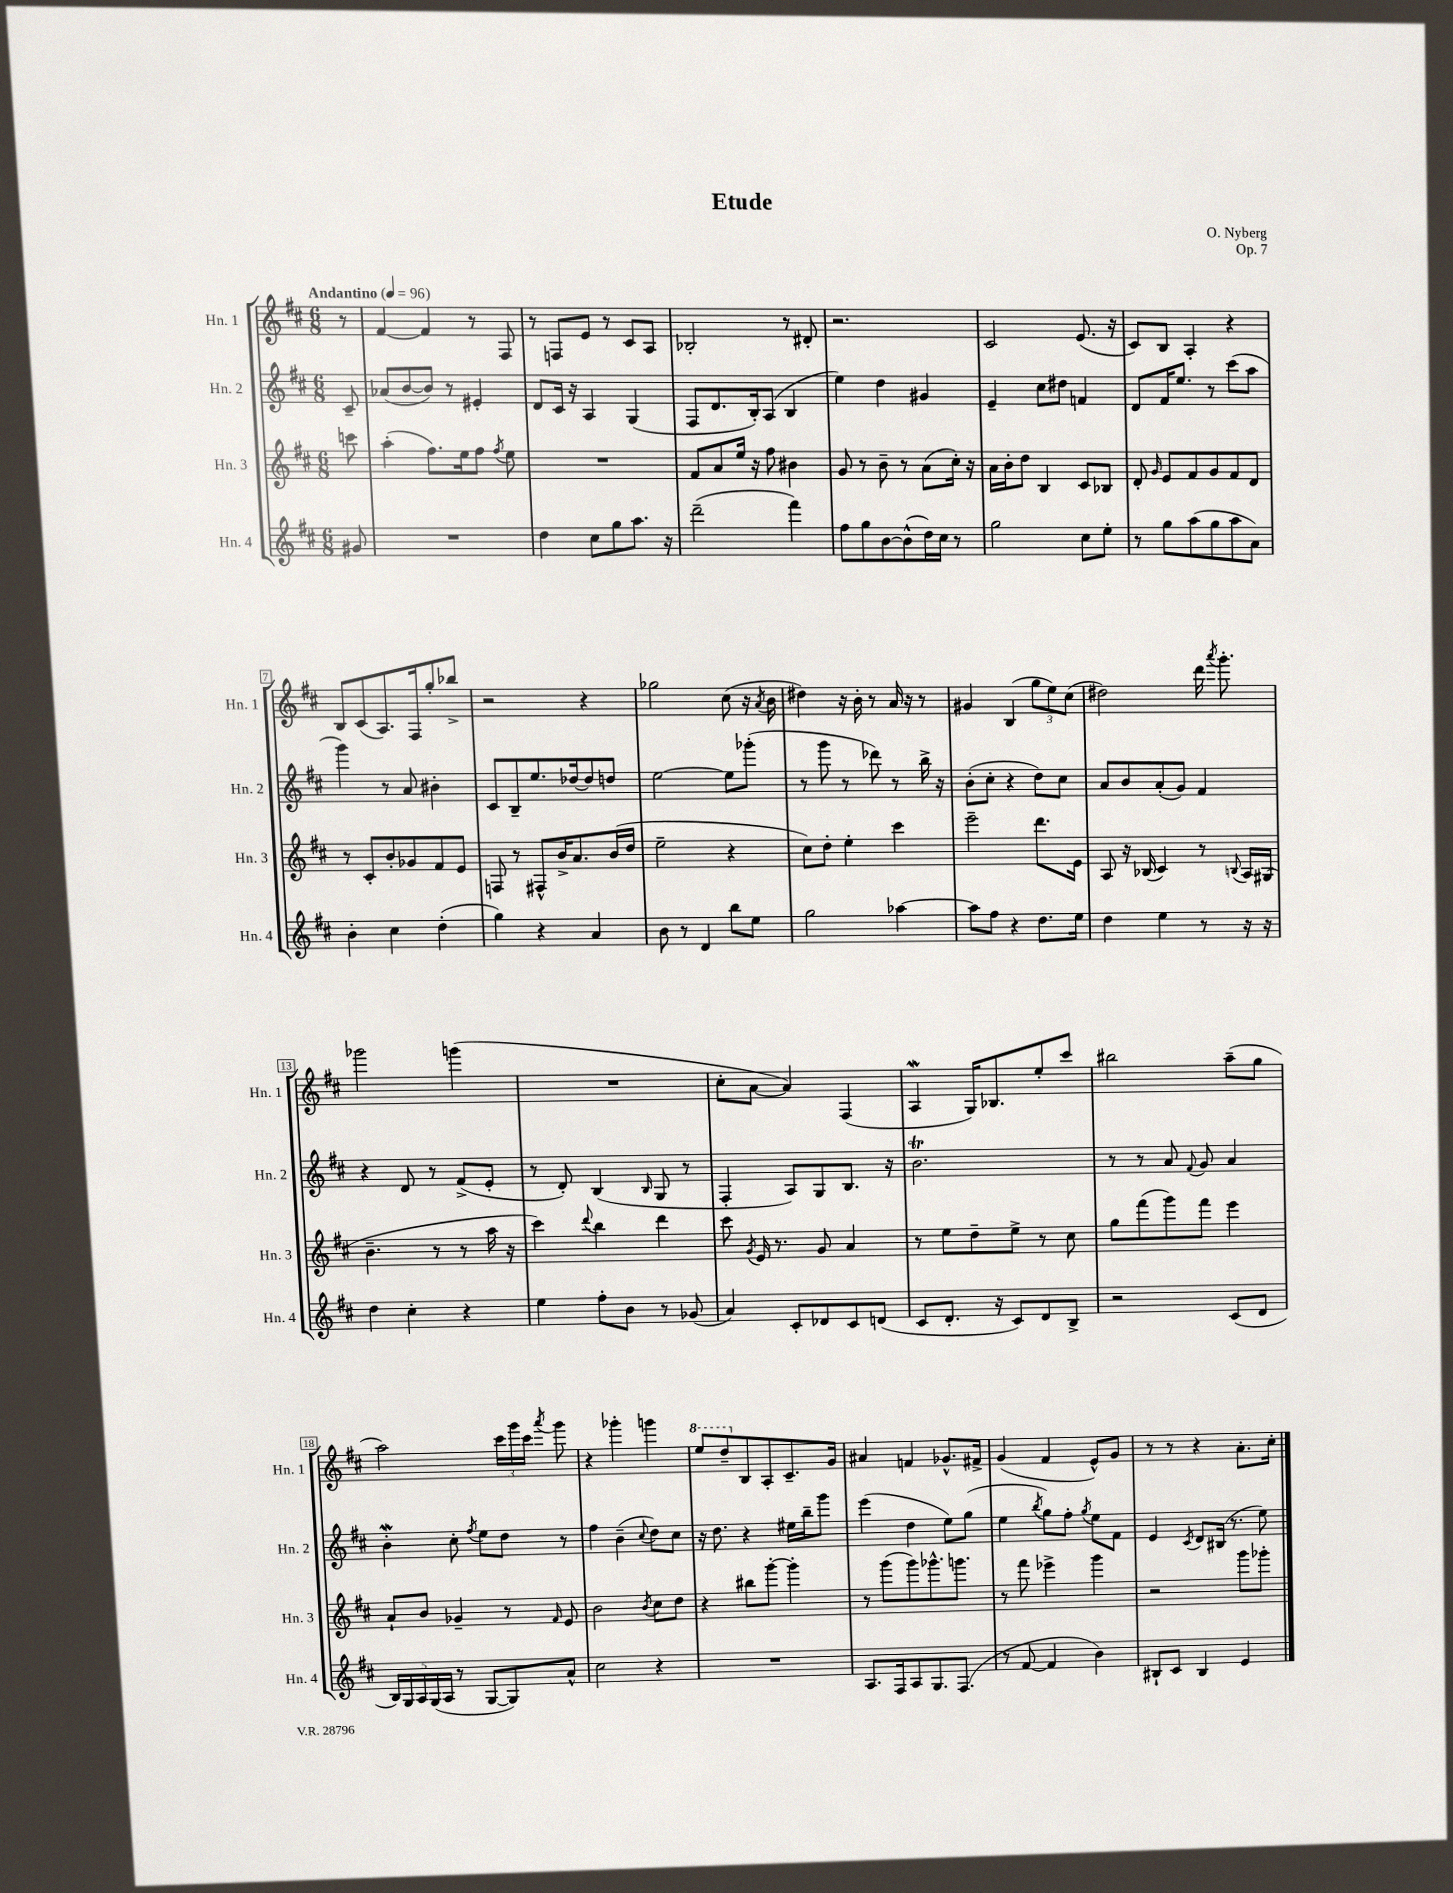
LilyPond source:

\header { title = "Etude" composer = "O. Nyberg" opus = "Op. 7" }
<<
\new StaffGroup <<
\new Staff = "s0" \with { instrumentName = "Hn. 1" shortInstrumentName = "Hn. 1" } {
    \clef treble \key d \major \numericTimeSignature \time 6/8 \partial 8 \tempo "Andantino" 4 = 96
    \autoBeamOff r8 |
    fis'4~ fis'4 r8 fis8 |
    r8 f8[ e'8] r8 cis'8[ a8] |
    bes2-. r8 dis'8-. |
    r2. |
    cis'2 e'8.( r16 |
    cis'8[) b8] a4-. r4 |
    b8[ cis'8( a8.) fis16 g''8-. bes''8]-> |
    r2 r4 |
    ges''2 cis''8( r16 \acciaccatura { a'8 } b'16 |
    dis''4) r16 b'16-. r8 a'16 r16 r8 |
    gis'4 b4( \tuplet 3/2 { g''8[ e''8) cis''8]( } |
    dis''2) d'''16 \acciaccatura { a'''8 } g'''8.-. |
    ges'''2 g'''4( |
    R2. |
    cis''8[-. a'8]~ a'4) fis4( |
    a4\mordent g16[) bes8. e''8-. cis'''8] |
    bis''2 a''8[--( g''8] |
    a''2) \tuplet 3/2 { cis'''16[ g'''16 cis'''16] } \acciaccatura { a'''8 } g'''8 |
    r4 ges'''4-. g'''4 |
    \ottava #1 e'''8[ d'''8-- \ottava #0 b8 a8-. cis'8.-- g'16] |
    ais'4 f'4 ges'8.[-^ fis'16]-> |
    g'4( fis'4 e'8[-^) g'8] |
    r8 r8 r4 a'8.[-. cis''16]-. \bar "|." |
}
\new Staff = "s1" \with { instrumentName = "Hn. 2" shortInstrumentName = "Hn. 2" } {
    \clef treble \key d \major \numericTimeSignature \time 6/8 \partial 8
    \autoBeamOff cis'8-- |
    aes'8[( b'8~ b'8]) r8 eis'4-. |
    d'8[ cis'16] r16 a4 g4( |
    fis8[ d'8. b16-.) a8]( b4 |
    e''4) d''4 gis'4 |
    e'4-- cis''8[ dis''8] f'4 |
    d'8[ fis'16 e''8.] r8 cis'''8[( a''8] |
    g'''4) r8 a'8 bis'4-. |
    cis'8[ b8-- e''8. des''16~ des''8 d''8] |
    e''2~ e''8[ ges'''8]-.( |
    r8 g'''8 r8 des'''8) r8 b''16-> r16 |
    b'8[-.( cis''8]-. r4 d''8[) cis''8] |
    a'8[ b'8 a'8-.( g'8]) fis'4 |
    r4 d'8 r8 fis'8[->( e'8]-. |
    r8 d'8-.) b4( \grace { b16 } g8 r8 |
    fis4-. a8[) g8 b8.] r16 |
    b'2.\trill |
    r8 r8 a'8 \appoggiatura { fis'8 } g'8 a'4 |
    b'4-.\mordent cis''8-. \acciaccatura { fis''8 } e''8[ d''8] r8 |
    fis''4 b'4--( \appoggiatura { cis''8 } d''8[) cis''8] |
    r16 d''8. r4 eis''16[ b''16-- g'''8] |
    e'''4( d''4 e''8[) g''8]( |
    e''4 \acciaccatura { b''8 } g''8[) fis''8]-. \acciaccatura { g''8 } e''8[ fis'8] |
    e'4 \acciaccatura { cis'8 } d'8[ bis16]( r8. e''8) \bar "|." |
}
\new Staff = "s2" \with { instrumentName = "Hn. 3" shortInstrumentName = "Hn. 3" } {
    \clef treble \key d \major \numericTimeSignature \time 6/8 \partial 8
    \autoBeamOff c'''8 |
    a''4-.( fis''8.[) e''16 fis''8] \acciaccatura { fis''8 } e''8 |
    R2. |
    fis'8[ a'8 e''16] r16 fis''8 bis'4 |
    g'8 r8 b'8-- r8 a'8[( cis''16]-.) r16 |
    a'16[ b'16-. d''8] b4 cis'8[ bes8] |
    d'8-. \grace { g'16 } e'8[ fis'8 g'8 fis'8 d'8] |
    r8 cis'8[-. b'8-. ges'8 fis'8 e'8] |
    f8 r8 fis8[-^ b'16-> a'8. b'16( d''16] |
    e''2-- r4 |
    cis''8[) d''8]-. e''4-. cis'''4 |
    e'''2-- d'''8.[ e'16] |
    a8 r16 bes16( cis'4) r8 \appoggiatura { b8 } a16[ gis16]( |
    b'4.-- r8 r8 a''16 r16 |
    cis'''4) \appoggiatura { d'''8 } b''4 d'''4 |
    cis'''8 \acciaccatura { g'8 } e'16 r8. g'8 a'4 |
    r8 e''8[ d''8-- e''8]-> r8 cis''8 |
    g''8[ fis'''8( g'''8) fis'''8] e'''4 |
    a'8[-! b'8] ges'4-- r8 \grace { fis'16 } e'8 |
    b'2 \acciaccatura { b'8 } cis''8[ d''8] |
    r4 bis''8[ g'''8]~-. g'''4-. |
    r8 g'''8[( g'''8) ges'''8.-^ g'''8.] |
    r8 fis'''8 ees'''4-> g'''4 |
    r2 g'''8[ ges'''8]-. \bar "|." |
}
\new Staff = "s3" \with { instrumentName = "Hn. 4" shortInstrumentName = "Hn. 4" } {
    \clef treble \key d \major \numericTimeSignature \time 6/8 \partial 8
    \autoBeamOff gis'8 |
    R2. |
    d''4 cis''8[ g''8 a''8.] r16 |
    d'''2--( fis'''4) |
    fis''8[ g''8 b'8~ b'8-^( d''16) cis''16] r8 |
    g''2 cis''8[ e''8]-. |
    r8 g''8[ a''8( g''8 a''8 a'8]) |
    b'4-. cis''4 d''4-.( |
    g''4) r4 a'4 |
    b'8 r8 d'4 b''8[ e''8] |
    g''2 aes''4~ |
    aes''8[ fis''8] r4 d''8.[ e''16] |
    d''4 e''4 r8 r16 r16 |
    d''4 cis''4-. r4 |
    e''4 fis''8[-. b'8] r8 ges'8( |
    a'4) cis'8[-. des'8 cis'8 d'8]( |
    cis'8[ d'8.]-. r16 cis'8[) d'8 b8]-> |
    r2 cis'8[( d'8] |
    \tuplet 5/4 { b16[) g16 a16 g16( a16] } r8 g8[~ g8) a'8]-^ |
    cis''2 r4 |
    R2. |
    a8.[ fis16 a8 g8. fis8.]( |
    r8 fis'8~ fis'4 b'4) |
    bis8[-! cis'8] bis4 e'4 \bar "|." |
}
>>
>>
\layout { \context { \Score \override BarNumber.stencil = #(make-stencil-boxer 0.1 0.3 ly:text-interface::print) } }
